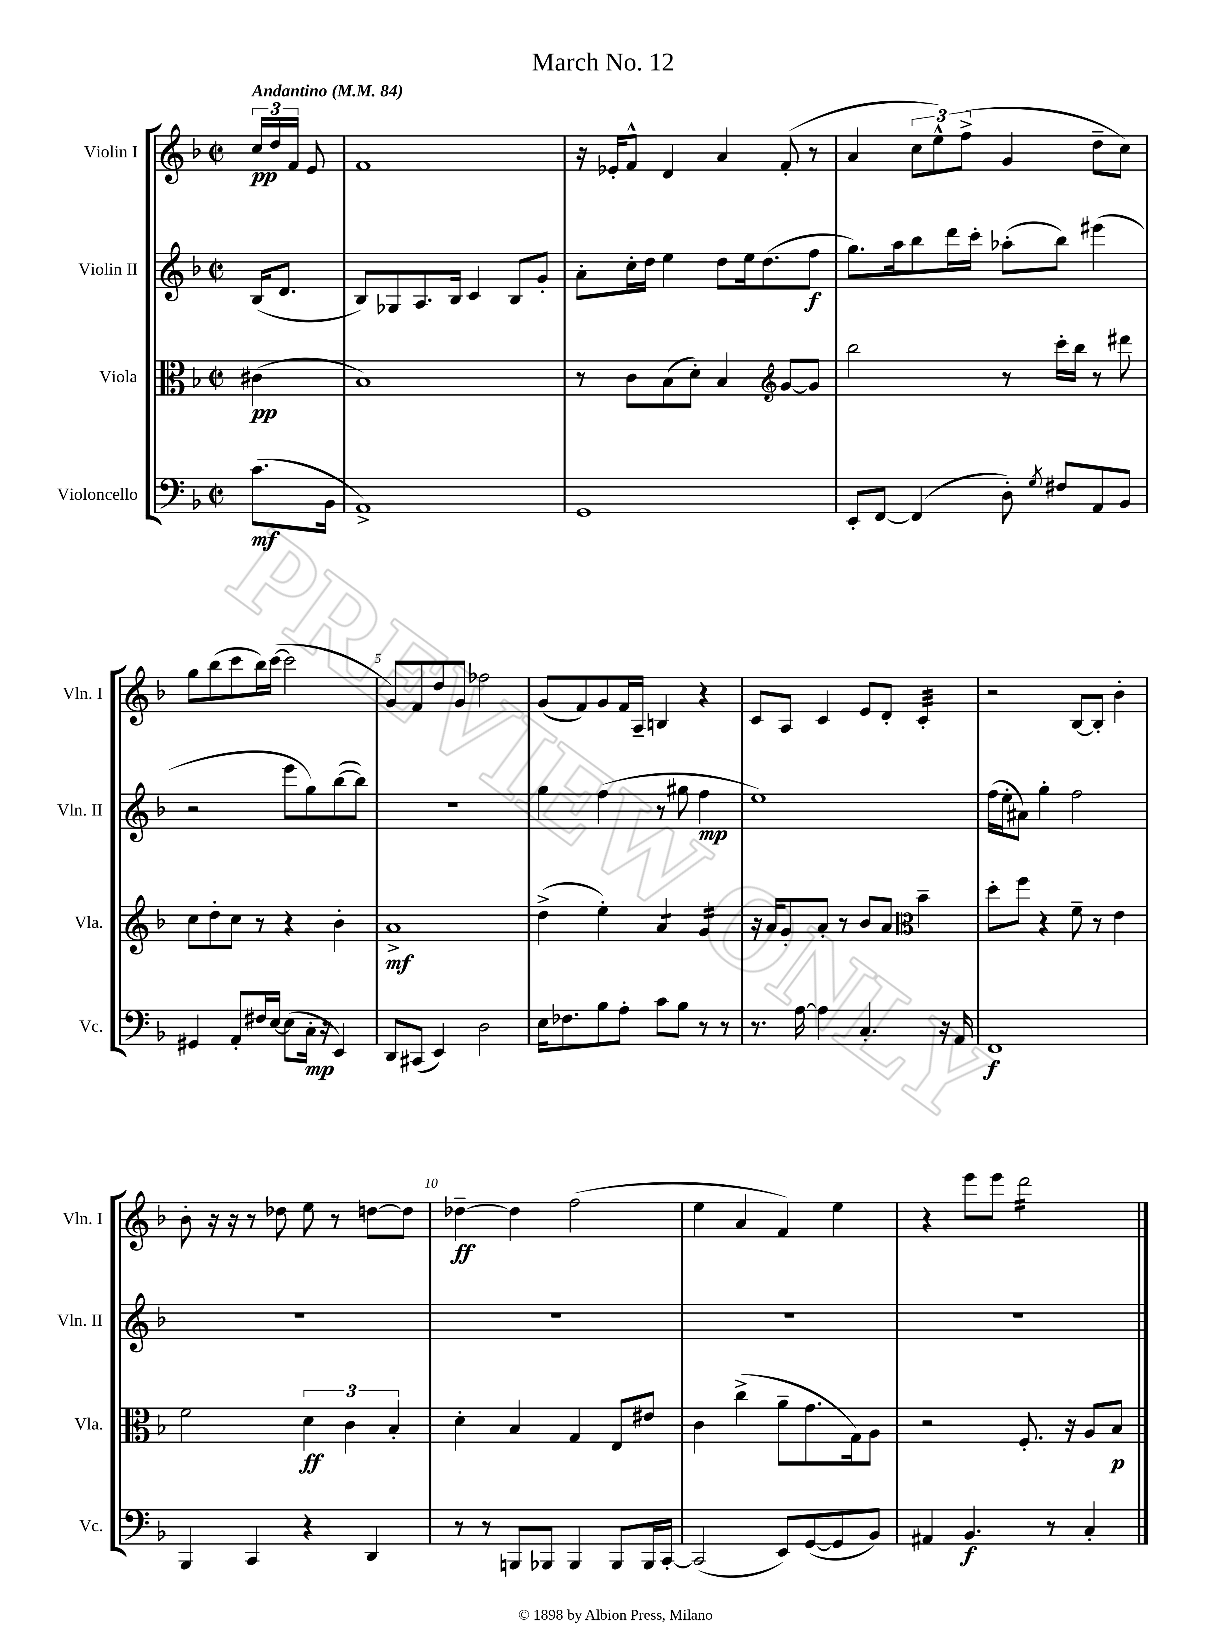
\header { title = "March No. 12" }
<<
\new StaffGroup <<
\new Staff = "s0" \with { instrumentName = "Violin I" shortInstrumentName = "Vln. I" } {
    \clef treble \key f \major \defaultTimeSignature \time 2/2 \partial 4 \tempo "Andantino" 4 = 84
    \autoBeamOff \tuplet 3/2 { c''16[\pp d''16 f'16] } e'8 |
    f'1 |
    r16 ees'16[-. f'8]-^ d'4 a'4 f'8-.( r8 |
    a'4 \tuplet 3/2 { c''8[ e''8-^) f''8]->( } g'4 d''8[-- c''8]) |
    g''8[ bes''8( c'''8 bes''16) c'''16]~( c'''2 |
    g'8[) f'8 d''8 g'8] fes''2 |
    g'8[( f'8) g'8 f'16 a16]-- b4 r4 |
    c'8[ a8] c'4 e'8[ d'8]-. c'4:32-. |
    r2 bes8[~ bes8]-. bes'4-. |
    bes'8-. r16 r16 r8 des''8 e''8 r8 d''8[~ d''8] |
    des''4~--\ff des''4 f''2( |
    e''4 a'4 f'4) e''4 |
    r4 e'''8[ e'''8] d'''2:16 \bar "|." |
}
\new Staff = "s1" \with { instrumentName = "Violin II" shortInstrumentName = "Vln. II" } {
    \clef treble \key f \major \defaultTimeSignature \time 2/2 \partial 4
    \autoBeamOff bes16[( d'8.] |
    bes8[) ges8 a8. bes16] c'4 bes8[ g'8]-. |
    a'8[-. c''16-. d''16] e''4 d''8[ e''16 d''8.( f''8]\f |
    g''8.[) a''16 bes''8 d'''16 c'''16]-. aes''8[-.( bes''8]) eis'''4( |
    r2 e'''8[ g''8) bes''8~( bes''8]) |
    R1 |
    g''4 f''4( r8 gis''8 f''4\mp |
    e''1) |
    f''16[( e''16-. ais'8]) g''4-. f''2 |
    R1 |
    R1 |
    R1 |
    R1 \bar "|." |
}
\new Staff = "s2" \with { instrumentName = "Viola" shortInstrumentName = "Vla." } {
    \clef alto \key f \major \defaultTimeSignature \time 2/2 \partial 4
    \autoBeamOff cis'4\pp( |
    bes1) |
    r8 c'8[ bes8( d'8]-.) bes4 \clef treble g'8[~ g'8] |
    bes''2 r8 c'''16[-. bes''16] r8 dis'''8 |
    c''8[ d''8-. c''8] r8 r4 bes'4-. |
    a'1->\mf |
    d''4->( e''4-.) a'4:8 g'4:16 |
    r16 a'16[ g'8-. a'8]-. r8 bes'8[ a'8] \clef alto bes'4-- |
    d''8[-. f''8] r4 f'8-- r8 e'4 |
    f'2 \tuplet 3/2 { d'4\ff c'4 bes4-. } |
    d'4-. bes4 g4 e8[ eis'8] |
    c'4 c''4->( a'8[-- g'8. g16) a8] |
    r2 f8.-. r16 a8[ bes8]\p \bar "|." |
}
\new Staff = "s3" \with { instrumentName = "Violoncello" shortInstrumentName = "Vc." } {
    \clef bass \key f \major \defaultTimeSignature \time 2/2 \partial 4
    \autoBeamOff c'8.[\mf( bes,16] |
    a,1->) |
    g,1 |
    e,8[-. f,8]~ f,4( d8-.) \acciaccatura { g8 } fis8[ a,8 bes,8] |
    gis,4 a,8[-. fis16 e16]~ e8[( c16]-.\mp r16 e,4) |
    d,8[ cis,8]( e,4) d2 |
    e16[ fes8. bes8 a8]-. c'8[ bes8] r8 r8 |
    r8. a16~ a4 c4.-. r16 a,16 |
    f,1\f |
    bes,,4 c,4 r4 d,4 |
    r8 r8 b,,8[ bes,,8] bes,,4 bes,,8[ bes,,16 c,16]~-. |
    c,2( e,8[) g,8~( g,8 bes,8]) |
    ais,4 bes,4.\f r8 c4-. \bar "|." |
}
>>
>>
\layout { \context { \Score \override BarNumber.break-visibility = ##(#f #t #t) barNumberVisibility = #(every-nth-bar-number-visible 5) } }
